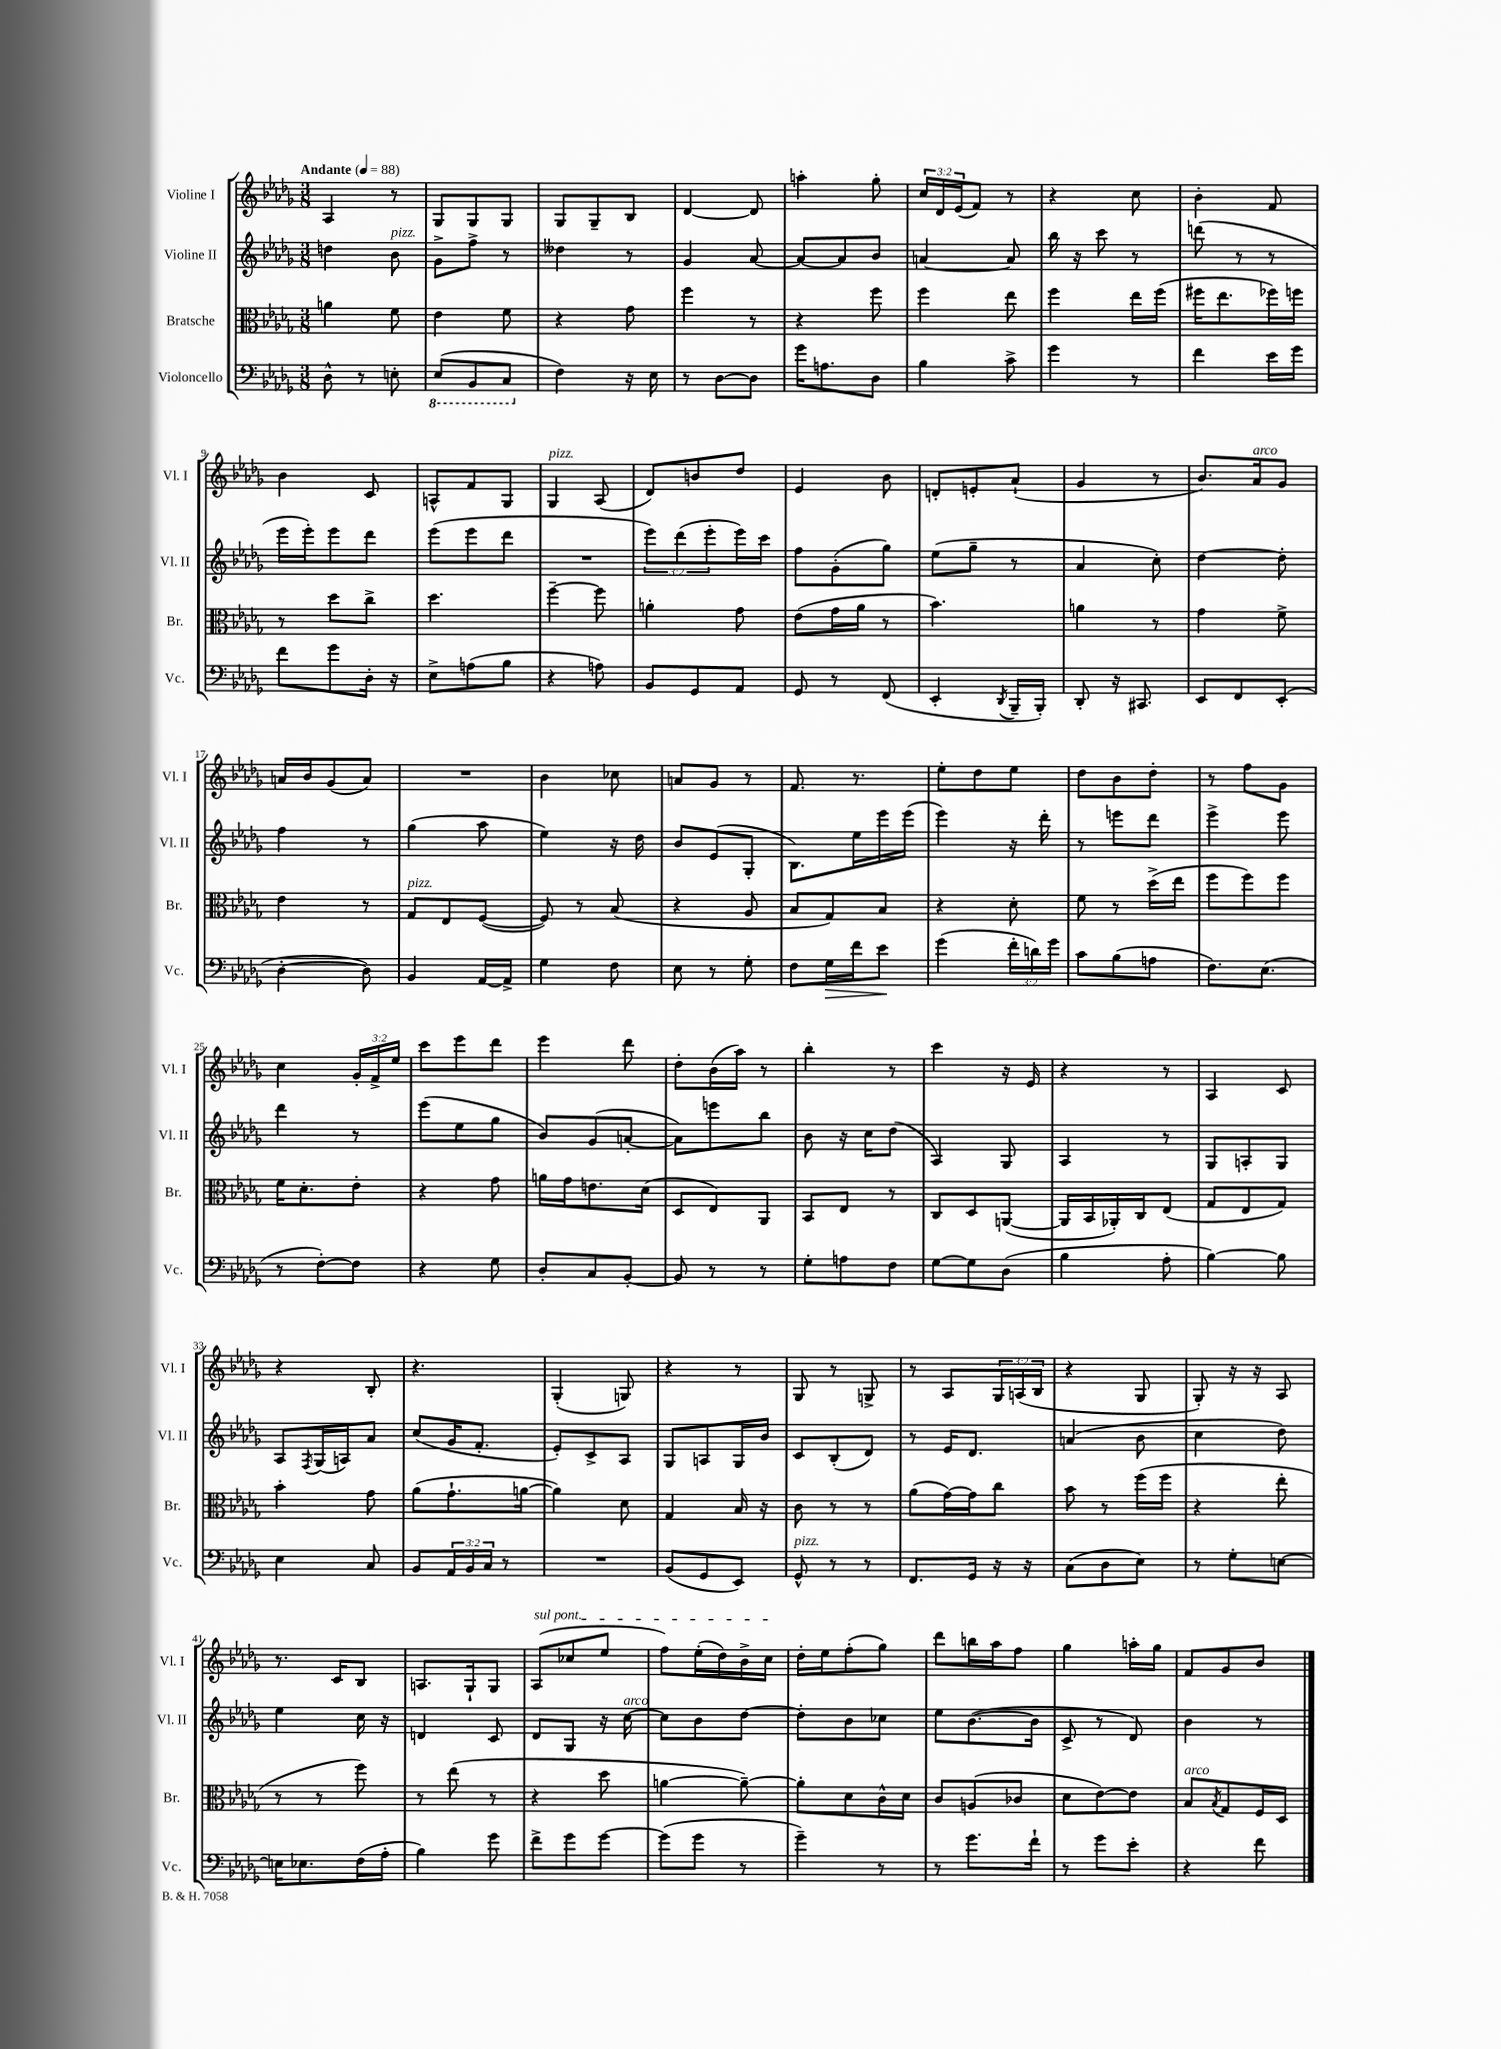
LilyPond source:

<<
\new StaffGroup <<
\new Staff = "s0" \with { instrumentName = "Violine I" shortInstrumentName = "Vl. I" } {
    \clef treble \key des \major \numericTimeSignature \time 3/8 \override Staff.TupletNumber.text = #tuplet-number::calc-fraction-text \tempo "Andante" 4 = 88
    aes4 r8 |
    ges8 ges8 ges8 |
    ges8 ges8-- bes8 |
    des'4~ des'8 |
    a''4-. ges''8-. |
    \tuplet 3/2 { c''16 des'16 ees'16( } f'8) r8 |
    r4 c''8 |
    bes'4-. f'8 |
    bes'4 c'8 |
    a8-^ f'8 ges8 |
    ges4^\markup { \italic "pizz." } aes8( |
    des'8) b'8 des''8 |
    ees'4 bes'8 |
    d'8-. e'8-. aes'8-!( |
    ges'4 r8 |
    bes'8.) aes'16^\markup { \italic "arco" } ges'8 |
    a'16 bes'16 ges'8( a'8) |
    R4. |
    bes'4 ces''8 |
    a'8 ges'8 r8 |
    f'8. r8. |
    ees''8-. des''8 ees''8 |
    des''8 bes'8 des''8-. |
    r8 f''8 ges'8 |
    c''4 \tuplet 3/2 { ges'16-. f'16-> ees''16 } |
    c'''8 ees'''8 des'''8 |
    ees'''4 des'''8 |
    des''8-. bes'16( aes''16) r8 |
    bes''4-. r8 |
    c'''4 r16 ees'16 |
    r4 r8 |
    aes4 c'8 |
    r4 bes8-. |
    r4. |
    ges4-.( g8) |
    r4 r8 |
    ges8 r8 g8-> |
    r8 aes8 \tuplet 3/2 { ges16 a16( bes16 } |
    r4 ges8 |
    ges8-.) r16 r16 aes8 |
    r8. c'16 bes8 |
    a8. ges16-! ges8 |
    \once \override TextSpanner.bound-details.left.text = \markup { \italic "sul pont." } aes8\startTextSpan( ces''8 ees''8 |
    f''8) ees''16-.( des''16) bes'16-> c''16\stopTextSpan |
    des''16-. ees''16 f''8-.( ges''8) |
    des'''8 b''16 aes''16 f''8 |
    ges''4 a''16-. ges''16 |
    f'8 ges'8 bes'8 \bar "|." |
}
\new Staff = "s1" \with { instrumentName = "Violine II" shortInstrumentName = "Vl. II" } {
    \clef treble \key des \major \numericTimeSignature \time 3/8 \override Staff.TupletNumber.text = #tuplet-number::calc-fraction-text
    d''4 bes'8^\markup { \italic "pizz." } |
    ges'8-> f''8-> r8 |
    deses''4 r8 |
    ges'4 aes'8~ |
    aes'8~ aes'8 bes'8 |
    a'4~ a'8 |
    bes''16 r16 c'''8 r8 |
    d'''8( r8 r8 |
    ees'''16 ees'''16-.) ees'''8 des'''8 |
    ees'''8( ees'''8 des'''8 |
    R4. |
    \tuplet 3/2 { ees'''8) des'''8( ees'''8-. } ees'''16) c'''16 |
    f''8 ges'8-.( ges''8) |
    ees''8( ges''8-- r8 |
    aes'4 c''8-.) |
    des''4~ des''8-. |
    f''4 r8 |
    ges''4( aes''8 |
    ees''4) r16 des''16 |
    bes'8 ees'8( ges8-. |
    bes8.) ees''16 ees'''16 ees'''16( |
    ees'''4) r16 des'''16-. |
    r8 e'''8 des'''8 |
    ees'''4-> ees'''8 |
    des'''4 r8 |
    ees'''8( ees''8 ges''8 |
    bes'8) ges'8( a'8~-. |
    a'8) e'''8 bes''8 |
    bes'8 r16 c''16 des''8( |
    aes4) ges8 |
    aes4 r8 |
    ges8 a8-. ges8 |
    aes8 \acciaccatura { f8 } ges16( a16) aes'8 |
    c''8( ges'16 f'8.-. |
    ees'8-.) c'8-> aes8 |
    ges8 a8 ges16 bes'16 |
    c'8 bes8-.( des'8) |
    r8 ees'16 des'8. |
    a'4( bes'8 |
    c''4 des''8) |
    ees''4 c''16 r16 |
    d'4 c'8 |
    des'8 ges8 r16 c''16~^\markup { \italic "arco" } |
    c''8 bes'8 des''8~ |
    des''8-. bes'8 ces''8 |
    ees''8 bes'8.~( bes'16 |
    c'8-> r8 des'8) |
    bes'4 r8 \bar "|." |
}
\new Staff = "s2" \with { instrumentName = "Bratsche" shortInstrumentName = "Br." } {
    \clef alto \key des \major \numericTimeSignature \time 3/8
    a'4 f'8 |
    ees'4 f'8 |
    r4 ges'8 |
    f''4 r8 |
    r4 f''8 |
    f''4 ees''8 |
    f''4 ees''16 f''16( |
    fis''16 ees''8. fes''16) f''16 |
    r8 des''8 c''8-> |
    des''4. |
    f''4~-- f''8 |
    a'4-. ges'8 |
    ees'8( ges'16 aes'16 r8 |
    bes'4.) |
    a'4 r8 |
    ges'4 f'8-> |
    ees'4 r8 |
    ges8^\markup { \italic "pizz." } ees8 f8~( |
    f8) r8 bes8( |
    r4 aes8 |
    bes8 ges8) bes8 |
    r4 des'8-. |
    f'8 r8 des''16->( ees''16 |
    f''8 f''8) f''8 |
    f'16 des'8.-. ees'8-. |
    r4 ges'8 |
    a'16 ges'16 e'8. des'16( |
    des8 ees8) aes,8 |
    bes,8 ees8 r8 |
    c8 des8 a,8~( |
    a,16 bes,16 aes,16-.) c16 ees8( |
    ges8 ees8 ges8) |
    bes'4-. ges'8 |
    aes'8( ges'8.-! a'16~ |
    a'4) des'8 |
    ges4 bes16 r16 |
    c'8 r8 r8 |
    aes'8( ges'16~) ges'16 c''8 |
    bes'8 r8 f''16( f''16 |
    r4 ees''8-. |
    r8 r8 f''8) |
    r8 ees''8( r8 |
    r4 des''8 |
    a'4~ a'8~--) |
    a'8-. des'8 c'16-^ des'16 |
    c'8 a8( ces'8 |
    des'8 ees'8~) ees'8 |
    bes8^\markup { \italic "arco" } \acciaccatura { bes8 } ges8 f16 des16 \bar "|." |
}
\new Staff = "s3" \with { instrumentName = "Violoncello" shortInstrumentName = "Vc." } {
    \clef bass \key des \major \numericTimeSignature \time 3/8 \override Staff.TupletNumber.text = #tuplet-number::calc-fraction-text
    des8-^ r8 e8-. |
    \ottava #-1 ees,8( bes,,8 c,8 \ottava #0 |
    f4) r16 ees16 |
    r8 des8~ des8 |
    ges'16 a8. des8 |
    bes4 c'8-> |
    ges'4 r8 |
    f'4 ees'16 ges'16 |
    f'8 ges'8 des16-. r16 |
    ees8-> a8( bes8 |
    r4 a8) |
    bes,8 ges,8 aes,8 |
    ges,8 r8 f,8( |
    ees,4-. \acciaccatura { des,8 } bes,,16-- bes,,16-.) |
    des,8-. r16 cis,8. |
    ees,8 f,8 ees,8-.( |
    des4~-. des8) |
    bes,4 aes,16~ aes,16-> |
    ges4 f8 |
    ees8 r8 ges8-. |
    f8 ges16\> f'16 ees'8\! |
    ges'4( \tuplet 3/2 { f'16-. d'16) ges'16 } |
    c'8 bes8( a8 |
    f8.) ees8.( |
    r8 f8~-.) f8 |
    r4 ges8 |
    des8-. c8 bes,8~-. |
    bes,8 r8 r8 |
    ges8-. a8 f8 |
    ges8~ ges8 des8( |
    bes4 aes8-. |
    bes4~) bes8 |
    ees4 c8 |
    bes,8 \tuplet 3/2 { aes,16 bes,16 c16 } r8 |
    R4. |
    bes,8( ges,8 ees,8) |
    ges,8-^^\markup { \italic "pizz." } r8 r8 |
    f,8. ges,16 r16 r16 |
    c8( des8 ees8) |
    r8 ges8-. e8~ |
    e16 ees8. f16( aes16-. |
    bes4) ges'8 |
    f'8-> ges'8 ges'8~ |
    ges'8( ges'8 r8 |
    ges'4--) r8 |
    r8 ges'8. f'16-! |
    r8 ges'8 ees'8-. |
    r4 f'8 \bar "|." |
}
>>
>>
